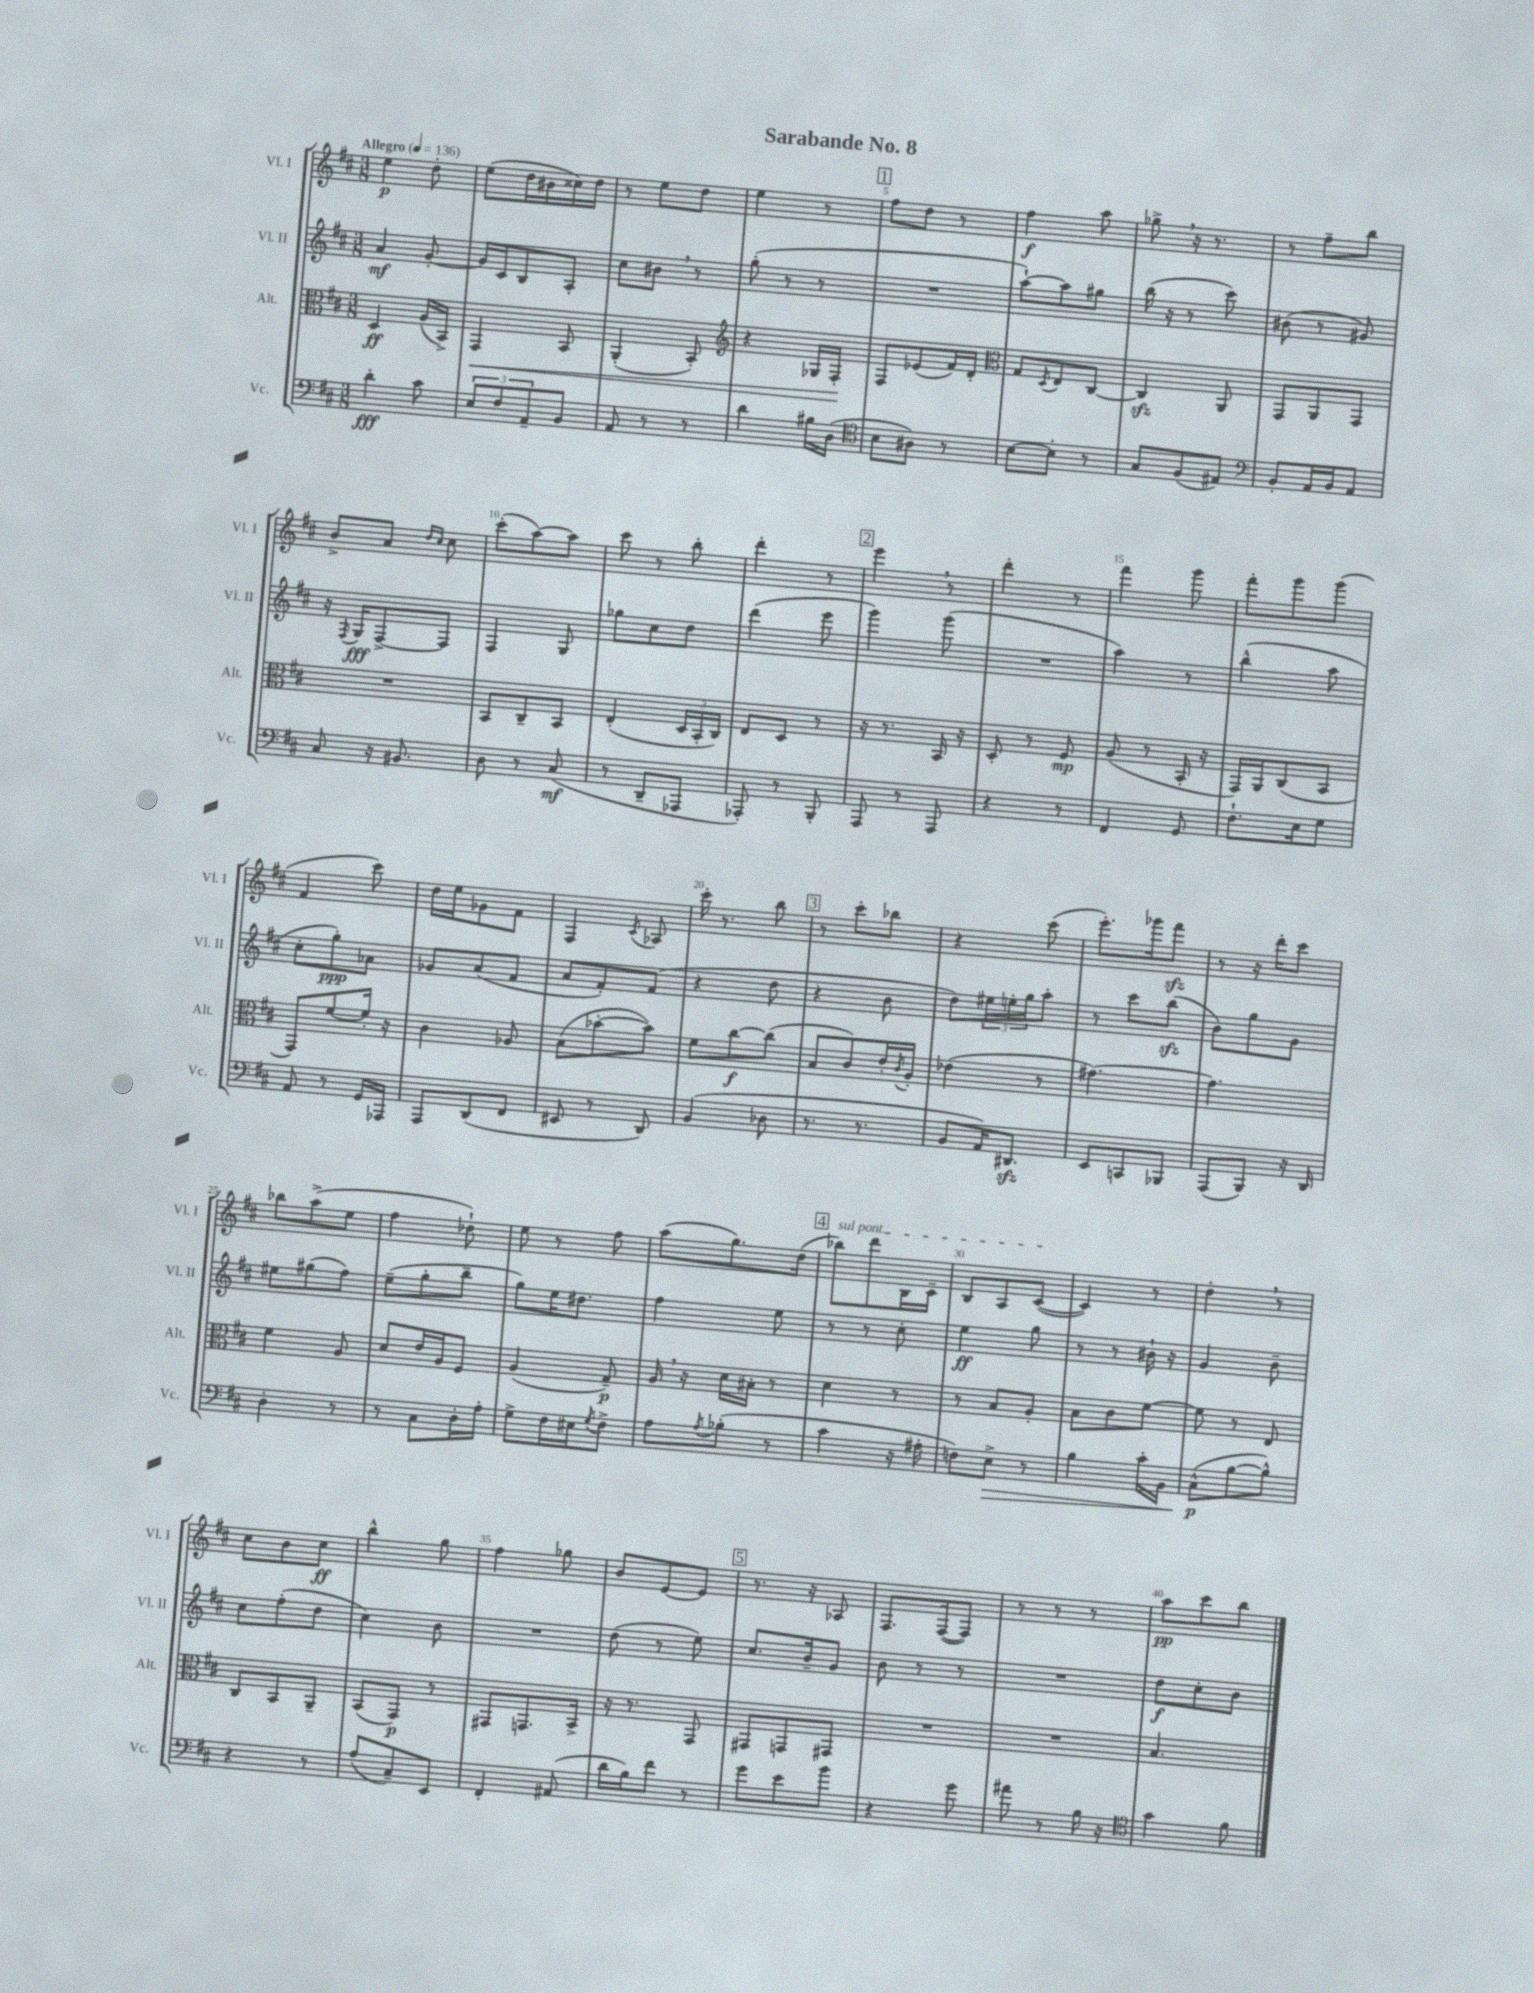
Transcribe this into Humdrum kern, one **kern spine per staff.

**kern	**dynam	**kern	**dynam	**kern	**dynam	**kern	**dynam
*part4	*part4	*part3	*part3	*part2	*part2	*part1	*part1
*staff4	*staff4	*staff3	*staff3	*staff2	*staff2	*staff1	*staff1
*I"Vc.	*	*I"Alt.	*	*I"Vl. II	*	*I"Vl. I	*
*I'Vc.	*	*I'Alt.	*	*I'Vl. II	*	*I'Vl. I	*
*clefF4	*	*clefC3	*	*clefG2	*	*clefG2	*
*k[f#c#]	*	*k[f#c#]	*	*k[f#c#]	*	*k[f#c#]	*
*M3/8	*	*M3/8	*	*M3/8	*	*M3/8	*
*MM136	*	*MM136	*	*MM136	*	*MM136	*
=1	=1	=1	=1	=1	=1	=1	=1
!	!	!	!	!	!	!LO:TX:a:B:t=Allegro	!
4d'\	fff	4D/	ff	4a/	mf	4ee\	p
8c#\	.	(16A/LL	.	[8g'/	.	8dd'\	.
.	.	16BB^/JJ)	.	.	.	.	.
=2	=2	=2	=2	=2	=2	=2	=2
!	!	!	!LO:HP:b	!	!	!	!
12E/L	.	4GG/	<	16g/LL]	.	(8ee\L	.
.	.	.	.	16c#/J	.	.	.
12F#/	.	.	.	.	.	.	.
.	.	.	.	8B/	.	16dd\L	.
12AA~/	.	.	.	.	.	.	.
.	.	.	.	.	.	16b#X\	.
8BB/J	.	8BB/	.	8A'/J	.	16cc##X\)	.
.	.	.	.	.	.	16dd\JJ	.
=3	=3	=3	=3	=3	=3	=3	=3
8AA/	.	(4AA'/	.	8cc#\L	.	8r	.
8r	.	.	.	8b#X,\J	.	8ee\L	.
8r	.	8BB'/)	.	8r	.	8dd\J	.
=4	=4	=4	=4	=4	=4	=4	=4
*	*	*clefG2	*	*	*	*	*
4d\	.	4r	.	(8gg'\	.	4ee\	.
.	.	.	.	8r	.	.	.
16B#X\LL	.	16G-X/LL	.	8r	.	8r	.
(16D\JJ	.	16F#'/JJ	.	.	.	.	.
.	.	.	[	.	.	.	.
!!LO:REH:place=s1:t=1
=5	=5	=5	=5	=5	=5	=5	=5
*clefC4	*	*	*	*	*	*	*
8B\L	.	8F#/L	.	4.r	.	8ff#\L	.
8A#X\J)	.	(8e-X/	.	.	.	8dd\J	.
8r	.	16f#/L)	.	.	.	8r	.
.	.	16d'/JJ	.	.	.	.	.
=6	=6	=6	=6	=6	=6	=6	=6
*	*	*clefC3	*	*	*	*	*
[8B\L	.	8G/L	.	[8aa`\L)	.	4ff#\	f
.	.	8qD/	.	.	.	.	.
8B'\J]	.	8E/	.	8aa\]	.	.	.
8r	.	[8C#/J	.	8gg#X\J	.	8aa\	.
=7	=7	=7	=7	=7	=7	=7	=7
8G/L	.	4C#zz/]	.	(16bb\	.	8gg-X^,\	.
.	.	.	.	16r	.	.	.
(8F#/	.	.	.	8r	.	16r	.
.	.	.	.	.	.	8.r	.
8E#X/J)	.	8AA/	.	8ccc#\)	.	.	.
=8	=8	=8	=8	=8	=8	=8	=8
*clefF4	*	*	*	*	*	*	*
8BB'/L	.	8GG/L	.	(8b#X\	.	8r	.
16AA/L	.	8AA/	.	8r	.	8ff#~\L	.
16BB/J	.	.	.	.	.	.	.
8AA/J	.	8GG/J	.	8g#X/)	.	8bb\J	.
!!LO:LB:g=z
=9	=9	=9	=9	=9	=9	=9	=9
8C#/	.	4.r	.	16r	.	8b^/L	.
.	.	.	.	8qF#/	.	.	.
.	.	.	.	16G/KL	fff	.	.
16r	.	.	.	[8F#^/	.	8a/J	.
8.BB#X/	.	.	.	.	.	.	.
.	.	.	.	.	.	16qqdd/LL	.
.	.	.	.	.	.	16qqcc#/JJ	.
.	.	.	.	8F#/J]	.	8cc#\	.
=10	=10	=10	=10	=10	=10	=10	=10
8D\	.	8BB/L	.	4F#/	.	(8ccc#'\L	.
8r	.	8C#~/	.	.	.	[8aa\)	.
(8C#/	mf	8BB/J	.	8G/	.	8aa\J]	.
=11	=11	=11	=11	=11	=11	=11	=11
8r	.	(4E'/	.	8gg-X\L	.	8ccc#\	.
8DD~/L	.	.	.	8cc#\	.	8r	.
8AAA-X/J	.	24D/LL	.	8dd\J	.	8bb'\	.
.	.	24BB'/	.	.	.	.	.
.	.	24C#/JJ)	.	.	.	.	.
=12	=12	=12	=12	=12	=12	=12	=12
8AAA-X'/)	.	8E/L	.	(4ddd\	.	4ddd'\	.
8r	.	8D/J	.	.	.	.	.
8BBB'/	.	8r	.	8eee\	.	8r	.
!!LO:REH:place=s1:t=2
=13	=13	=13	=13	=13	=13	=13	=13
8AAA/	.	16r	.	4ggg\)	.	4eee,\	.
.	.	8.r	.	.	.	.	.
8r	.	.	.	.	.	.	.
8AAA/	.	16BB/	.	(8ggg\	.	8r	.
.	.	16r	.	.	.	.	.
=14	=14	=14	=14	=14	=14	=14	=14
4r	.	8D'/	.	4.r	.	4ddd'\	.
.	.	8r	.	.	.	.	.
8r	.	8F#/	mp	.	.	8r	.
=15	=15	=15	=15	=15	=15	=15	=15
4FF#/	.	(8A/	.	4aa\)	.	4fff#\	.
.	.	8r	.	.	.	.	.
8GG/	.	16BB'/	.	8r	.	8ggg\	.
.	.	16r	.	.	.	.	.
=16	=16	=16	=16	=16	=16	=16	=16
8.F#`\L	.	16GG/LL)	.	(4bb^^\	.	8fff#'\L	.
.	.	16AA/J	.	.	.	.	.
.	.	(8C#/	.	.	.	8ggg\	.
16E\k	.	.	.	.	.	.	.
8G\J	.	8BB/J	.	8aa\	.	(8ggg\J	.
!!LO:LB:g=z
=17	=17	=17	=17	=17	=17	=17	=17
8AA/	.	8GG/L)	.	8cc#'\L	.	4f#/	.
8r	.	[8f#/	.	8gg'\)	ppp	.	.
16GG/LL	.	16f#'/Jk]	.	8a-X\J	.	8ccc#\)	.
16AAA-X/JJ	.	16r	.	.	.	.	.
=18	=18	=18	=18	=18	=18	=18	=18
8AAA/L	.	4c#\	.	8g-X/L	.	16dd\LL	.
.	.	.	.	.	.	16ee\J	.
(8DD/	.	.	.	(8a/	.	8g-X\	.
8FF#/J	.	8A-X/	.	8f#/J	.	8f#\J	.
=19	=19	=19	=19	=19	=19	=19	=19
8EE#X/	.	(8B\L	.	8a/L	.	4F#/	.
8r	.	[8b-X'\	.	8f#'/)	.	.	.
.	.	.	.	.	.	8qc#/	.
8DD/)	.	8b-\J])	.	(8f#/J	.	8A-X/	.
=20	=20	=20	=20	=20	=20	=20	=20
(4BB/	.	8f#\L	.	4r	.	16ccc#'\	.
.	.	.	.	.	.	8.r	.
.	.	[8cc#\	f	.	.	.	.
8D-X\	.	(8cc#\J]	.	8dd\	.	8bb\	.
!!LO:REH:place=s1:t=3
=21	=21	=21	=21	=21	=21	=21	=21
8.r	.	8B/L	.	4r	.	8r	.
.	.	8c#/)	.	.	.	8ccc#'\L	.
8.r	.	.	.	.	.	.	.
.	.	16e'/L	.	8b\	.	8bb-X\J	.
.	.	8qc#/	.	.	.	.	.
.	.	16A'/JJ	.	.	.	.	.
=22	=22	=22	=22	=22	=22	=22	=22
8BB/L	.	(4e-X\	.	8dd\L)	.	4r	.
16AA/K)	.	.	.	24ee#X\L	.	.	.
.	.	.	.	24een'\	.	.	.
8.DD#Xzz/J	.	.	.	.	.	.	.
.	.	.	.	24gg\J	.	.	.
.	.	8r	.	8aa'\J	.	(8ccc#\	.
=23	=23	=23	=23	=23	=23	=23	=23
8EE/L	.	[4.g#X\)	.	8r	.	8.eee'\L)	.
8CCn/	.	.	.	8ccc#\L	.	.	.
.	.	.	.	.	.	16ggg-X\k	.
8BBB-X/J	.	.	.	(8bbzz\J	.	8fff#zz\J	.
=24	=24	=24	=24	=24	=24	=24	=24
(8AAA/L	.	4.g#\]	.	8b\L)	.	8r	.
8BBB/J)	.	.	.	8gg\	.	16r	.
.	.	.	.	.	.	16ddd'\KL	.
16r	.	.	.	8g\J	.	8ccc#\J	.
16DD/	.	.	.	.	.	.	.
!!LO:LB:g=z
=25	=25	=25	=25	=25	=25	=25	=25
4D'\	.	4f#\	.	8ee#X\L	.	8bb-X\L	.
.	.	.	.	(8gg#X\	.	(8aa^\	.
8r	.	8A/	.	8ff#\J)	.	8ee\J	.
=26	=26	=26	=26	=26	=26	=26	=26
8r	.	8d/L	.	(8ee~\L	.	4ff#\	.
8C#\L	.	16e/L	.	8gg'\	.	.	.
.	.	16A/J	.	.	.	.	.
16D'\L	.	8F#/J	.	8bb~\J	.	8dd-X`\)	.
16A'\JJ	.	.	.	.	.	.	.
=27	=27	=27	=27	=27	=27	=27	=27
8G^\L	.	(4A/	.	8gg\L)	.	8ee\	.
16F#\L	.	.	.	16ee\K	.	8r	.
16E#X\J	.	.	.	8.dd#X\J	.	.	.
8qG/	.	.	.	.	.	.	.
8F#^\J	.	8G~/)	p	.	.	8ff#\	.
=28	=28	=28	=28	=28	=28	=28	=28
8A\L	.	16A,/	.	4ff#\	.	(8aa\L	.
.	.	16r	.	.	.	.	.
8qA/	.	.	.	.	.	.	.
(8B-X'\J	.	16d\LL	.	.	.	8.gg\)	.
.	.	16B#X'\JJ	.	.	.	.	.
8r	.	8r	.	8ee\	.	.	.
.	.	.	.	.	.	(16dd\Jk	.
!!LO:REH:place=s1:t=4
=29	=29	=29	=29	=29	=29	=29	=29
!	!	!	!	!	!	!LO:TX:a:i:t=sul pont.	!
4c#\	.	4d\	.	8r	.	8bb-X\L)	.
.	.	.	.	8r	.	8ddd\	.
16r	.	8r	.	8cc#'\	.	16B\L	.
16A#X'\	.	.	.	.	.	16c#~\JJ	.
=30	=30	=30	=30	=30	=30	=30	=30
8Fn\L)	.	8r	.	4ee\	ff	8B/L	.
!	!LO:HP:b	!	!	!	!	!	!
8E^\J	>	8B/L	.	.	.	8A/	.
8r	.	8A'/J	.	8gg\	.	([8c#/J	.
=31	=31	=31	=31	=31	=31	=31	=31
4B\	.	8B\L	.	8r	.	4c#/])	.
.	.	8c#\	.	8r	.	.	.
16c#'\LL	.	[8f#\J	.	16b#X`\	.	8r	.
16BB\JJ	.	.	.	16r	.	.	.
=32	=32	=32	=32	=32	=32	=32	=32
(8C#^^\L	p	8f#\]	.	4g/	.	4dd',\	.
[8B\	]	8r	.	.	.	.	.
8B^^\J])	.	8E/	.	8b~\	.	8r	.
!!LO:LB:g=z
=33	=33	=33	=33	=33	=33	=33	=33
4r	.	8C#/L	.	8cc#\L	.	8cc#\L	.
.	.	8BB/	.	(8ff#'\	.	8b\	.
8r	.	8AA~/J	.	8dd\J	.	8cc#\J	ff
=34	=34	=34	=34	=34	=34	=34	=34
(8A/L	.	(8BB/L	.	4cc#\)	.	4bb^^\	.
8C#~/)	.	8GG/J)	p	.	.	.	.
8EE/J	.	8r	.	8b\	.	8gg\	.
=35	=35	=35	=35	=35	=35	=35	=35
4FF#'/	.	8GG#X/L	.	4.r	.	4ff#\	.
.	.	8.GGn/	.	.	.	.	.
(8AA#X/	.	.	.	.	.	8gg-X\	.
.	.	16BB^/Jk	.	.	.	.	.
=36	=36	=36	=36	=36	=36	=36	=36
16d\LL	.	16r	.	(8dd\	.	8b/L	.
16B\J)	.	8.r	.	.	.	.	.
8f#\J	.	.	.	8r	.	[8e/	.
8r	.	8GG/	.	8ee\)	.	8e/J]	.
!!LO:REH:place=s1:t=5
=37	=37	=37	=37	=37	=37	=37	=37
8g\L	.	8GG#X/L	.	8.cc#/L	.	8.r	.
8e\	.	8GGn/	.	.	.	.	.
.	.	.	.	16b~/k	.	16r	.
8b\J	.	8GG#X/J	.	8g/J	.	8A-X/	.
=38	=38	=38	=38	=38	=38	=38	=38
4r	.	4.r	.	8b\	.	8.F#/L	.
.	.	.	.	8r	.	.	.
.	.	.	.	.	.	([16F#/k	.
8g\	.	.	.	8r	.	8F#/J])	.
=39	=39	=39	=39	=39	=39	=39	=39
8a#X\	.	4.r	.	4.r	.	8r	.
8r	.	.	.	.	.	8r	.
16B\	.	.	.	.	.	8r	.
16r	.	.	.	.	.	.	.
=40	=40	=40	=40	=40	=40	=40	=40
*clefC4	*	*	*	*	*	*	*
4g\	.	4.B/	.	8dd\L	f	8aa\L	pp
.	.	.	.	8cc#'\	.	8ccc#\	.
8f#\	.	.	.	8b\J	.	8bb\J	.
==	==	==	==	==	==	==	==
*-	*-	*-	*-	*-	*-	*-	*-
